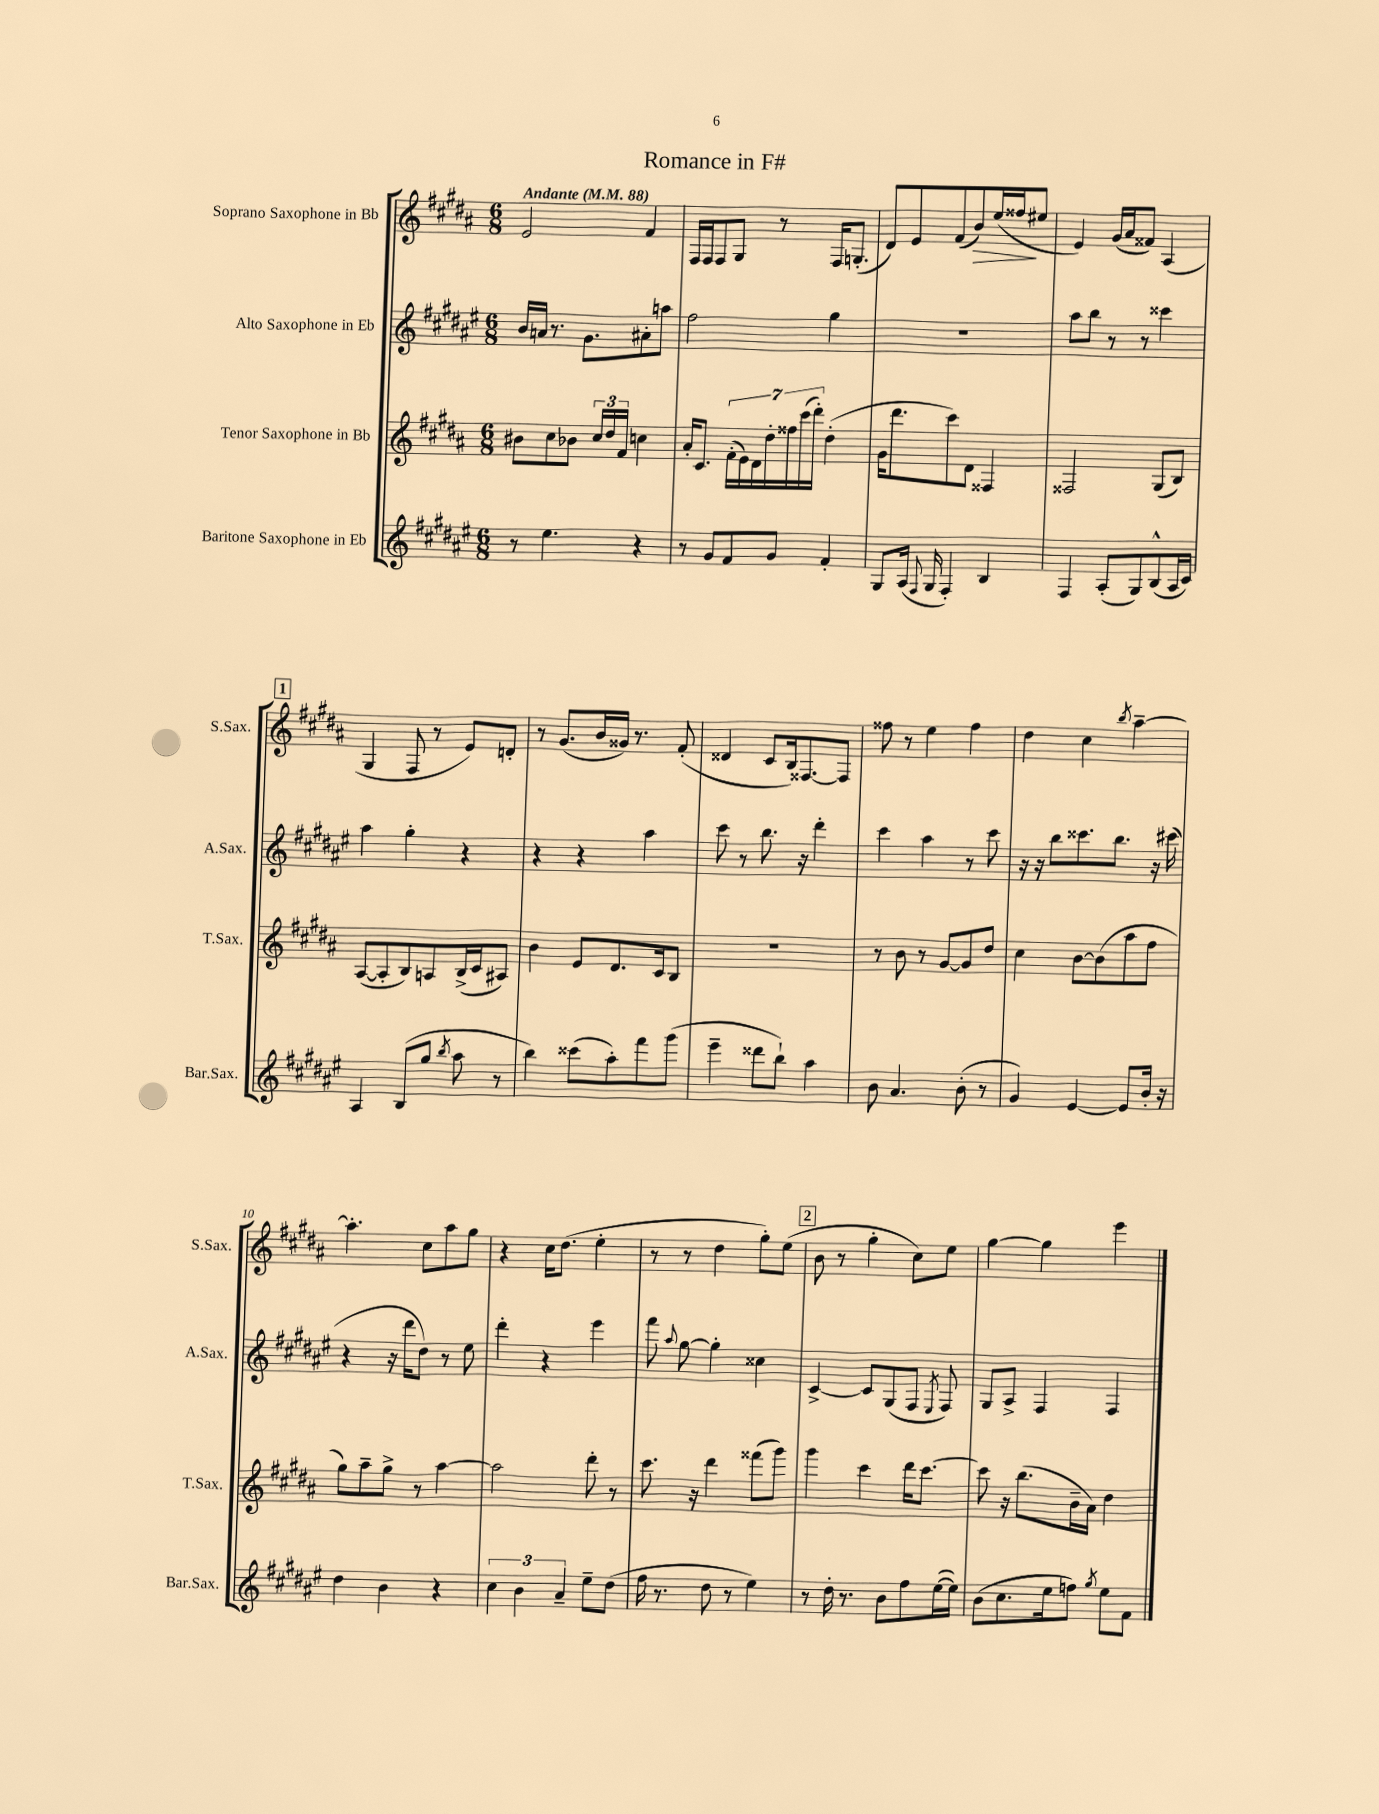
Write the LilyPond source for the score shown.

\header { title = "Romance in F#" }
<<
\new StaffGroup <<
\new Staff = "s0" \with { instrumentName = "Soprano Saxophone in Bb" shortInstrumentName = "S.Sax." } {
    \clef treble \key b \major \numericTimeSignature \time 6/8 \tempo "Andante" 4 = 88
    \autoBeamOff e'2 fis'4 |
    fis16[ fis16 fis8 gis8] r8 fis16[ g8.]-.( |
    dis'8[) e'8 fis'8( b'8\>) e''16( fisis''16\! eis''8] |
    e'4) gis'16[( ais'16 fisis'8]) ais4( |
    \mark \markup { \box "1" } gis4 fis8 r8 e'8[) d'8]-. |
    r8 gis'8.[( b'16 gisis'16]) r8. fis'8-.( |
    disis'4 cis'8[ b16) fisis8.~ fisis8] |
    fisis''8 r8 e''4 fisis''4 |
    dis''4 cis''4 \acciaccatura { b''8 } ais''4~-- |
    ais''4.-. cis''8[ ais''8 gis''8] |
    r4 cis''16[ dis''8.]( e''4-. |
    r8 r8 dis''4 gis''8[-.) e''8]( |
    \mark \markup { \box "2" } b'8 r8 gis''4-. cis''8[) e''8] |
    gis''4~ gis''4 e'''4 \bar "|." |
}
\new Staff = "s1" \with { instrumentName = "Alto Saxophone in Eb" shortInstrumentName = "A.Sax." } {
    \clef treble \key fis \major \numericTimeSignature \time 6/8
    \autoBeamOff b'16[ a'16] r8. gis'8.[ ais'8-. a''8] |
    fis''2 gis''4 |
    R2. |
    ais''8[ b''8] r8 r8 cisis'''4 |
    \mark \markup { \box "1" } ais''4 gis''4-. r4 |
    r4 r4 ais''4 |
    cis'''8 r8 b''8. r16 dis'''4-. |
    cis'''4 ais''4 r8 cis'''8 |
    r16 r16 b''8[ cisis'''8. b''8.] r16 cis'''16( |
    r4 r16 dis'''16[ dis''8]) r8 eis''8 |
    dis'''4-. r4 eis'''4 |
    fis'''8 \appoggiatura { ais''8 } gis''8~ gis''4-. cisis''4 |
    \mark \markup { \box "2" } cis'4~-> cis'8[ gis8( fis8] \acciaccatura { eis8 } fis8) |
    gis8[ ais8]-> fis4 fis4 \bar "|." |
}
\new Staff = "s2" \with { instrumentName = "Tenor Saxophone in Bb" shortInstrumentName = "T.Sax." } {
    \clef treble \key b \major \numericTimeSignature \time 6/8
    \autoBeamOff bis'8[ cis''8 bes'8] \tuplet 3/2 { cis''16[ dis''16 fis'16] } c''4 |
    ais'16[-. cis'8.] \tuplet 7/4 { fis'16[-.( e'16) dis'16 dis''16-. fisis''16 cis'''16( dis'''16]-.) } dis''4-.( |
    gis'16[ dis'''8. cis'''8) dis'8] fisis4 |
    fisis2 gis8[( b8]) |
    \mark \markup { \box "1" } ais8[~( ais8-. b8) a8 b16->( cis'16 ais8]) |
    b'4 e'8[ dis'8. cis'16 b8] |
    R2. |
    r8 b'8 r8 gis'8[~ gis'8 dis''8] |
    cis''4 b'8[~ b'8( ais''8 fis''8] |
    gis''8[) ais''8-- gis''8]-> r8 ais''4~ |
    ais''2 dis'''8-. r8 |
    cis'''8. r16 dis'''4 fisis'''8[( gis'''8]) |
    \mark \markup { \box "2" } gis'''4 cis'''4 dis'''16[ cis'''8.]~ |
    cis'''8 r16 b''8.[( b'16-- ais'16]) dis''4 \bar "|." |
}
\new Staff = "s3" \with { instrumentName = "Baritone Saxophone in Eb" shortInstrumentName = "Bar.Sax." } {
    \clef treble \key fis \major \numericTimeSignature \time 6/8
    \autoBeamOff r8 eis''4. r4 |
    r8 gis'8[ fis'8 gis'8] fis'4-. |
    gis8[ ais16]( \appoggiatura { fis8 } gis16 fis4-.) b4 |
    fis4 ais8[-.( gis8) b8-^( ais16 cis'16]) |
    \mark \markup { \box "1" } ais4 b8[( gis''8] \acciaccatura { b''8 } ais''8 r8 |
    b''4) cisis'''8[( ais''8-.) fis'''8 gis'''8]( |
    eis'''4-- disis'''8[ b''8]-!) ais''4 |
    b'8 ais'4. b'8-.( r8 |
    gis'4) eis'4~ eis'8[ b'16]-. r16 |
    dis''4 b'4 r4 |
    \tuplet 3/2 { cis''4 b'4 ais'4-- } eis''8[-- dis''8]( |
    fis''16 r8. dis''8 r8 eis''4) |
    \mark \markup { \box "2" } r8 dis''16-. r8. b'8[ fis''8 eis''16~( eis''16]) |
    b'8[( cis''8. eis''16 f''8]) \acciaccatura { gis''8 } eis''8[ fis'8] \bar "|." |
}
>>
>>
